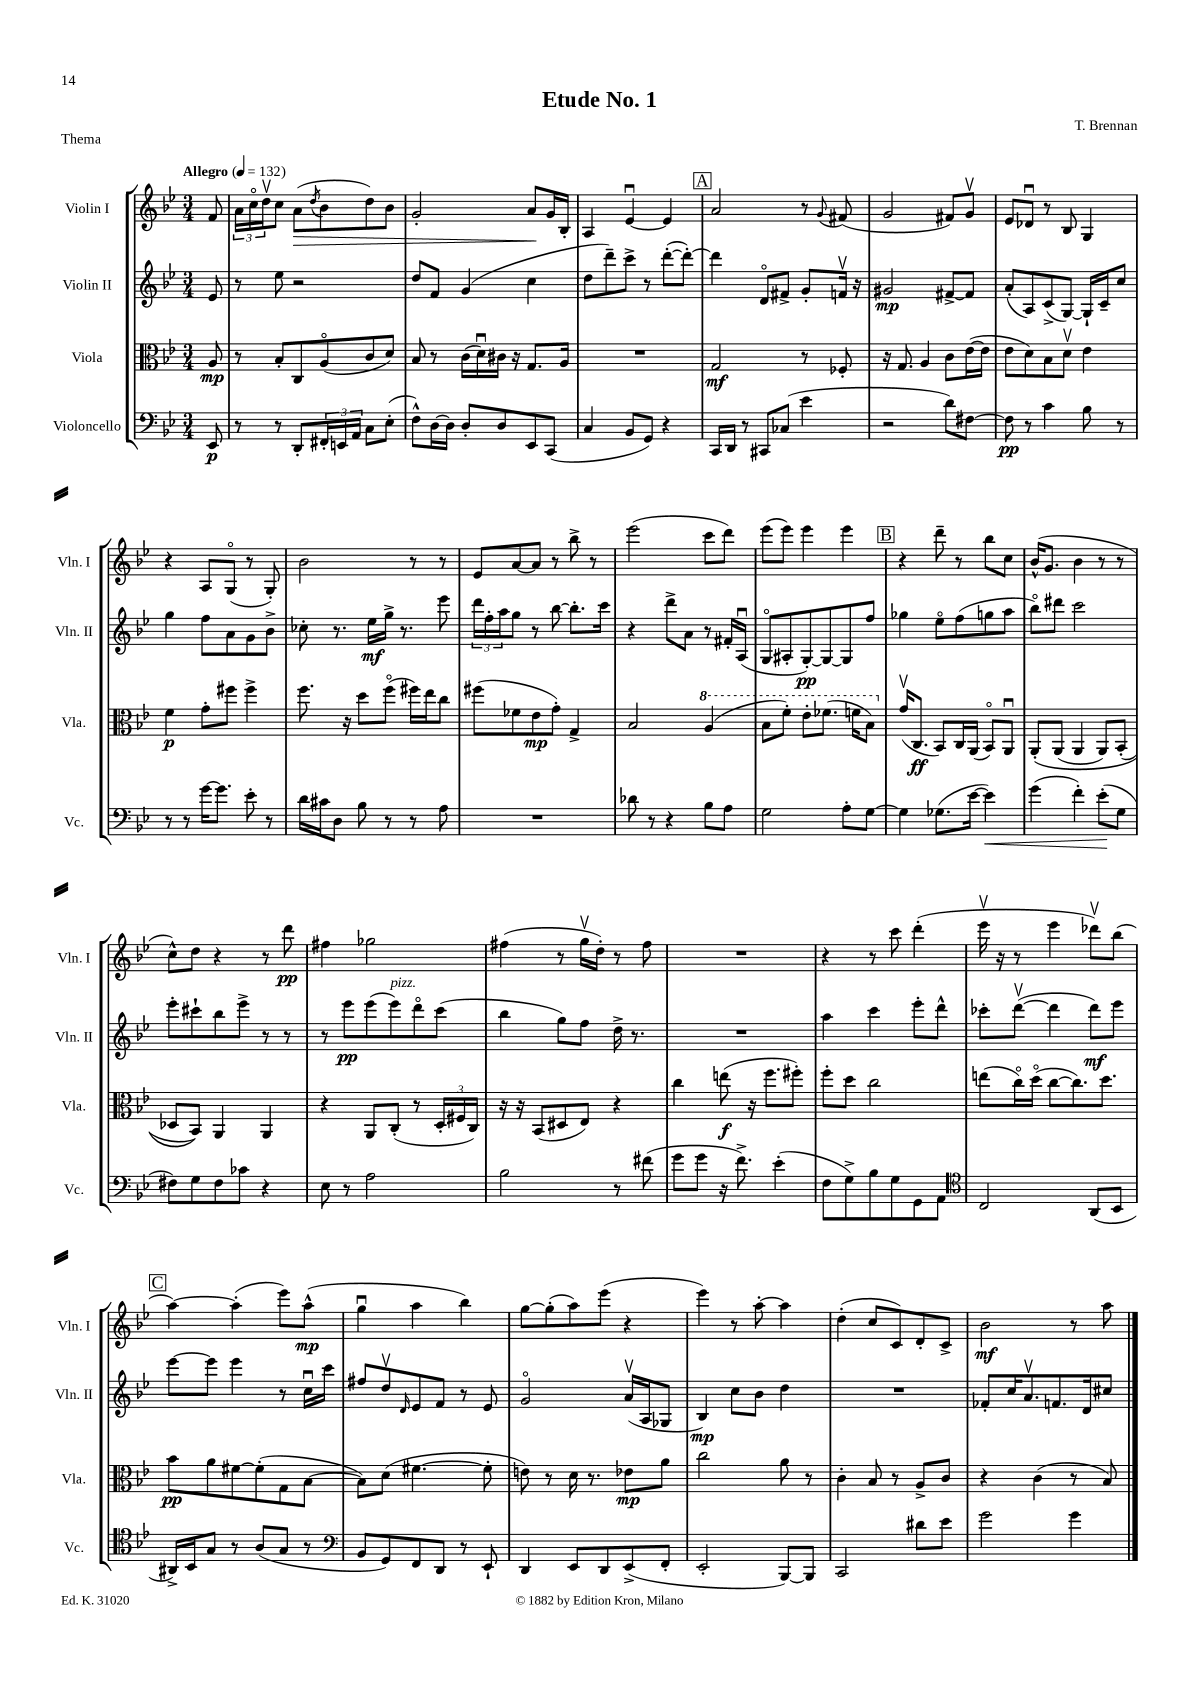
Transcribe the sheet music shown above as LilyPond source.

\header { title = "Etude No. 1" composer = "T. Brennan" piece = "Thema" }
<<
\new StaffGroup <<
\new Staff = "s0" \with { instrumentName = "Violin I" shortInstrumentName = "Vln. I" } {
    \clef treble \key bes \major \numericTimeSignature \time 3/4 \partial 8 \tempo "Allegro" 4 = 132
    f'8 |
    \tuplet 3/2 { a'16 c''16\flageolet d''16\upbow } c''8 a'8\>( \acciaccatura { d''8 } bes'8 d''8) bes'8 |
    g'2-. a'8\! g'16 bes16-. |
    a4 ees'4~\downbow ees'4 |
    \mark \markup { \box "A" } a'2 r8 \appoggiatura { g'8 } fis'8( |
    g'2 fis'8) g'8\upbow |
    ees'8 des'8\downbow r8 bes8 g4 |
    r4 a8 g8\flageolet( r8 g8-.) |
    bes'2 r8 r8 |
    ees'8 a'8~ a'8 r8 bes''8-> r8 |
    ees'''2( c'''8 d'''8) |
    ees'''8( ees'''8) ees'''4 ees'''4 |
    \mark \markup { \box "B" } r4 d'''8-- r8 bes''8 c''8 |
    bes'16-^( g'8. bes'4 r8 r8 |
    c''8-^) d''8 r4 r8 d'''8\pp |
    fis''4 ges''2 |
    fis''4( r8 g''16\upbow d''16-.) r8 fis''8 |
    R2. |
    r4 r8 c'''8 d'''4-.( |
    ees'''16\upbow r16 r8 ees'''4 des'''8\upbow) bes''8( |
    \mark \markup { \box "C" } a''4~) a''4-.( ees'''8) a''8-^\mp( |
    g''4\downbow a''4 bes''4) |
    g''8~ g''8-.( a''8) ees'''8( r4 |
    ees'''4) r8 a''8~-. a''4 |
    d''4-.( c''8 c'8) d'8-. c'8-> |
    bes'2\mf r8 a''8 \bar "|." |
}
\new Staff = "s1" \with { instrumentName = "Violin II" shortInstrumentName = "Vln. II" } {
    \clef treble \key bes \major \numericTimeSignature \time 3/4 \partial 8
    ees'8 |
    r8 ees''8 r2 |
    d''8 f'8 g'4( c''4 |
    d''8 d'''8--) c'''8-> r8 d'''8~-.( d'''8~-.) |
    \mark \markup { \box "A" } d'''4 d'8\flageolet fis'8-> g'8-. f'16\upbow r16 |
    gis'2\mp fis'8~-> fis'8 |
    a'8-.( a8) c'8->( g8~) g16-! c'16-- c''8 |
    g''4 f''8 a'8 g'8 bes'8-> |
    ces''8-. r8. ees''16\mf g''16-> r8. ees'''8 |
    \tuplet 3/2 { d'''16 f''16-. a''16 } g''8 r8 bes''8~ bes''8.-. c'''16 |
    r4 d'''8-> a'8 r8 fis'16-. a16\downbow( |
    g8\flageolet ais8-. g8~-.\pp) g8~ g8 f''8 |
    \mark \markup { \box "B" } ges''4 ees''8\flageolet f''8( g''8 a''8 |
    bes''8\flageolet) dis'''8 c'''2 |
    ees'''8-. cis'''8-! bes''8 ees'''8-> r8 r8 |
    r8 ees'''8\pp ees'''8( ees'''8^\markup { \italic "pizz." }) d'''8\flageolet c'''8( |
    bes''4 g''8) f''8 d''16-> r8. |
    R2. |
    a''4 c'''4 ees'''8-. d'''8-^ |
    ces'''8-. d'''8~\upbow( d'''4 d'''8\mf) ees'''8 |
    \mark \markup { \box "C" } ees'''8~ ees'''8 ees'''4 r8 c''16\downbow c'''16 |
    fis''8 d''8\upbow \grace { d'16 } ees'8 f'8 r8 ees'8 |
    g'2\flageolet a'16\upbow( a16 ges8 |
    bes4\mp) c''8 bes'8 d''4 |
    R2. |
    fes'8-. c''16 a'8.\upbow f'8. d'16 cis''8 \bar "|." |
}
\new Staff = "s2" \with { instrumentName = "Viola" shortInstrumentName = "Vla." } {
    \clef alto \key bes \major \numericTimeSignature \time 3/4 \partial 8
    a8\mp |
    r8 bes8-. c8 a8\flageolet( c'8 d'8) |
    bes8 r8 c'16( d'16\downbow) cis'16 r16 g8. a16 |
    R2. |
    \mark \markup { \box "A" } g2\mf r8 fes8-. |
    r16 g8. a4 c'8 ees'16~( ees'16 |
    ees'8 d'8) bes8 d'8\upbow ees'4 |
    f'4\p g'8-. fis''8 fis''4-> |
    f''8. r16 d''8 f''8\flageolet( fis''16) ees''16 c''8 |
    fis''8( fes'8 ees'8\mp g'8-.) g4-> |
    bes2 \ottava #1 a'4( |
    bes'8 f''8-.) ees''8-. fes''8.( f''16 bes'8) \ottava #0 |
    \mark \markup { \box "B" } g'16\upbow( c8.\ff bes,8) c16 a,16( bes,8\flageolet) a,8\downbow |
    a,8-.\( a,8( a,4 a,8) bes,8-.( |
    des8 bes,8)\) a,4 a,4 |
    r4 a,8 c8-.( r8 \tuplet 3/2 { d16-. fis16 c16) } |
    r16 r16 bes,8( dis8 ees8) r4 |
    c''4 e''8\f( r16 f''8. fis''8-.) |
    f''8-. d''8 c''2 |
    e''8( c''16\flageolet) d''16\flageolet( c''8~ c''8.) d''8. |
    \mark \markup { \box "C" } bes'8\pp a'8 fis'8~ fis'8-.( g8 bes8~ |
    bes8) d'8( fis'4.~ fis'8-. |
    e'8) r8 d'16 r8. ees'8\mp a'8 |
    c''2 a'8 r8 |
    c'4-. bes8 r8 a8-> c'8 |
    r4 c'4( r8 bes8) \bar "|." |
}
\new Staff = "s3" \with { instrumentName = "Violoncello" shortInstrumentName = "Vc." } {
    \clef bass \key bes \major \numericTimeSignature \time 3/4 \partial 8
    ees,8\p |
    r8 r8 d,8-. \tuplet 3/2 { fis,16-. e,16 a,16 } c8 ees8-.( |
    f8-^) d16~ d16 d8-. d8 ees,8 c,8( |
    c4 bes,8 g,8) r4 |
    \mark \markup { \box "A" } c,16 d,16 r8 cis,8 ces8( ees'4 |
    r2 d'8) fis8~ |
    fis8\pp r8 c'4 bes8 r8 |
    r8 r8 g'16~ g'8. ees'8-. r8 |
    d'16 cis'16 d8 bes8 r8 r8 a8 |
    R2. |
    des'8 r8 r4 bes8 a8 |
    g2 a8-. g8~ |
    \mark \markup { \box "B" } g4 ges8.( ees'16~ ees'4\<) |
    g'4( f'4-.) ees'8-.\!( g8 |
    fis8) g8 fis8 ces'8 r4 |
    ees8 r8 a2 |
    bes2 r8 fis'8( |
    g'8 g'8 r16 f'8.->) ees'4-.( |
    f8 g8->) bes8 g8 g,8 a,8 |
    \clef tenor c2 a,8( bes,8 |
    \mark \markup { \box "C" } ais,16->) bes,16 g8 r8 a8( g8 r8 |
    \clef bass bes,8 g,8) f,8 d,8 r8 ees,8-! |
    d,4 ees,8 d,8 ees,8->( f,8-. |
    ees,2-. bes,,8~) bes,,8 |
    c,2 dis'8 ees'8 |
    g'2 g'4 \bar "|." |
}
>>
>>
\layout { \context { \Score \remove "Bar_number_engraver" } }
